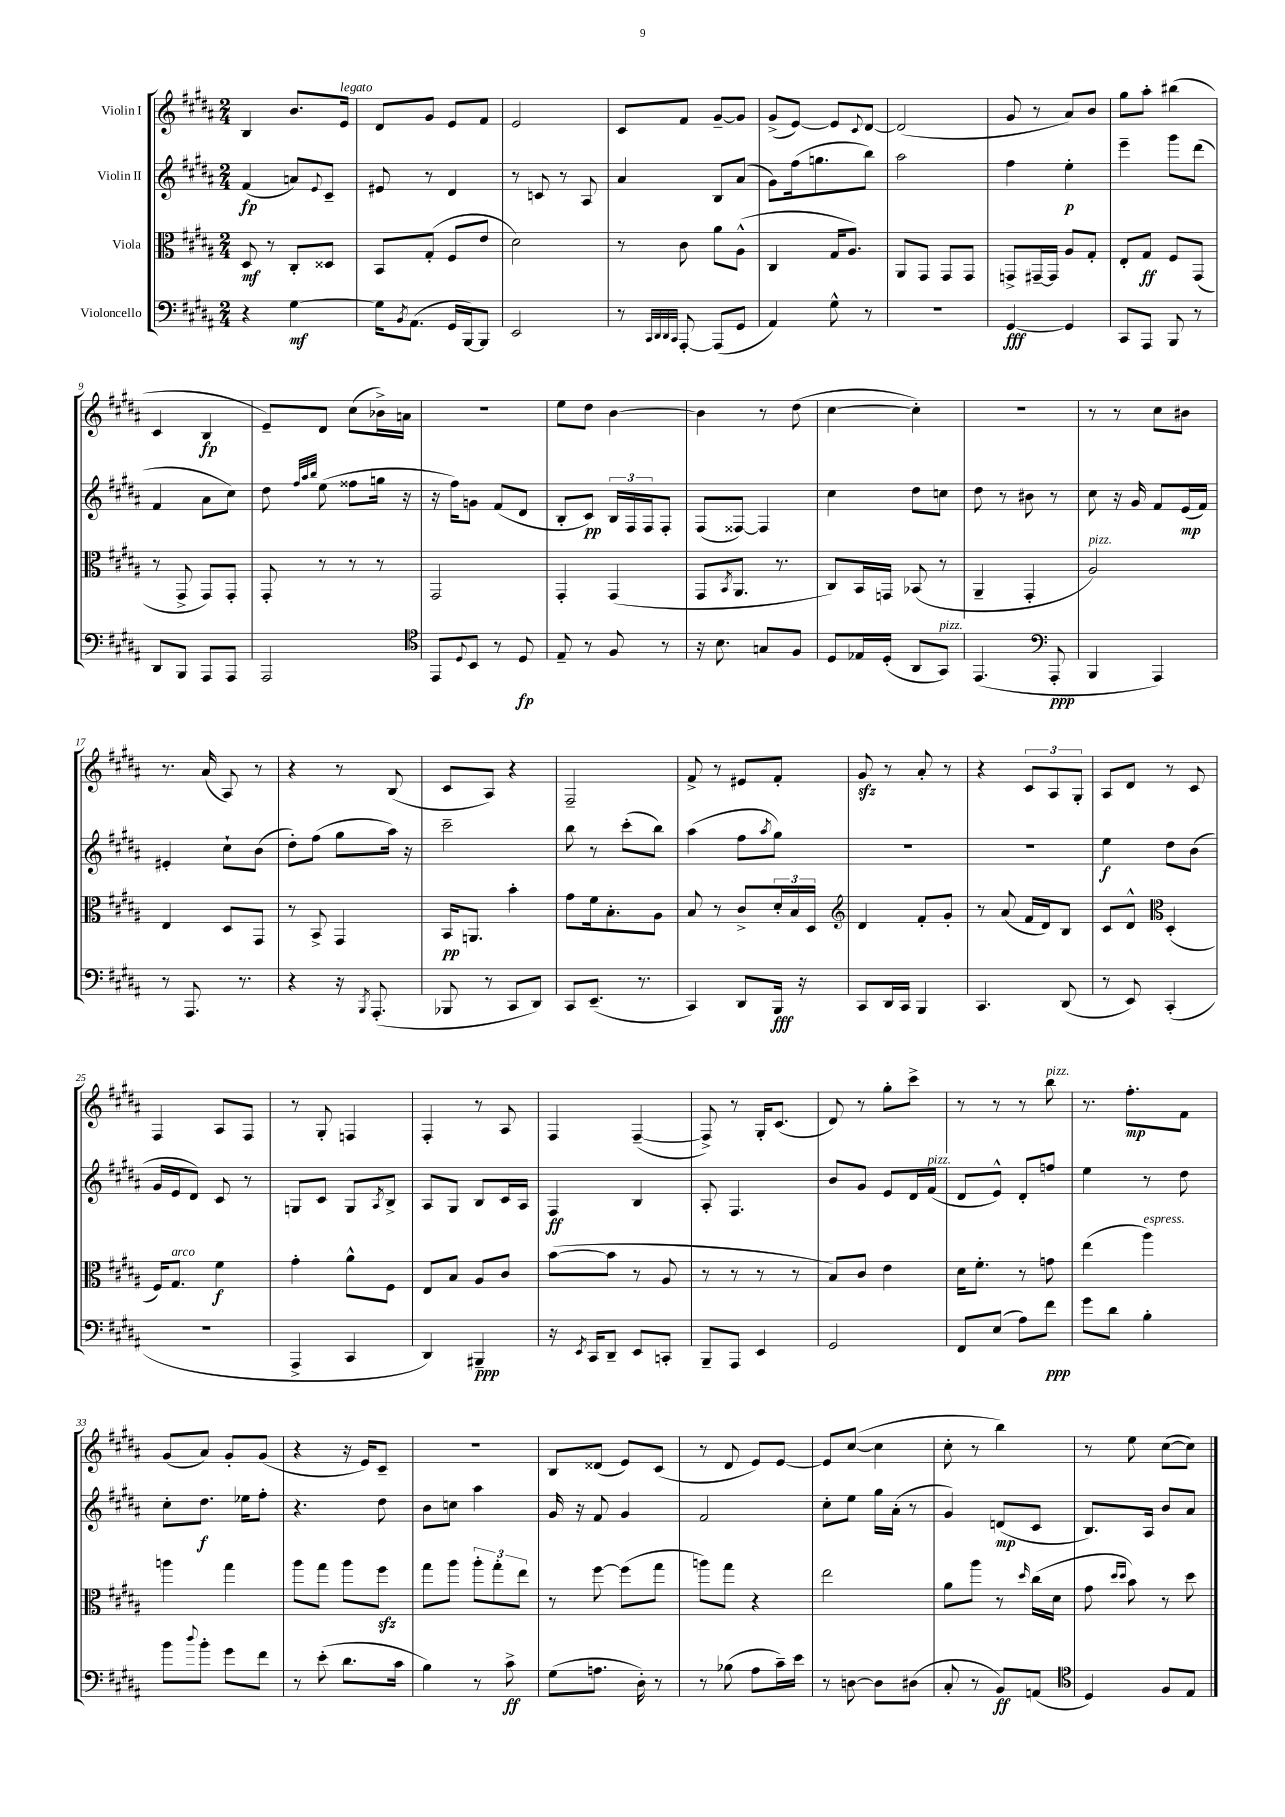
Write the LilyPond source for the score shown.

<<
\new StaffGroup <<
\new Staff = "s0" \with { instrumentName = "Violin I" } {
    \clef treble \key b \major \numericTimeSignature \time 2/4
    b4 b'8. e'16^\markup { \italic "legato" } |
    dis'8 gis'8 e'8 fis'8 |
    e'2 |
    cis'8 fis'8 gis'8~-- gis'8 |
    gis'8->( e'8~) e'8 \appoggiatura { cis'8 } dis'8~ |
    dis'2( |
    gis'8 r8 ais'8) b'8 |
    gis''8 ais''8-. bis''4( |
    cis'4 b4\fp |
    e'8--) dis'8 cis''8( bes'16->) a'16 |
    R2 |
    e''8 dis''8 b'4~ |
    b'4 r8 dis''8( |
    cis''4~ cis''4-.) |
    R2 |
    r8 r8 cis''8 bis'8 |
    r8. ais'16( ais8) r8 |
    r4 r8 b8( |
    cis'8 ais8) r4 |
    fis2-- |
    fis'8-> r8 eis'8 fis'8-. |
    gis'8\sfz r8 ais'8-. r8 |
    r4 \tuplet 3/2 { cis'8 ais8 gis8-. } |
    ais8 dis'8 r8 cis'8 |
    fis4 ais8 fis8 |
    r8 gis8-. f4 |
    fis4-. r8 ais8 |
    fis4 fis4~--( |
    fis8->) r8 gis16-. cis'8.( |
    dis'8) r8 gis''8-. cis'''8-> |
    r8 r8 r8 b''8^\markup { \italic "pizz." } |
    r8. fis''8.-.\mp fis'8 |
    gis'8( ais'8) gis'8-. gis'8( |
    r4 r16 e'16) cis'8-- |
    R2 |
    b8 disis'8( e'8) cis'8( |
    r8 dis'8 e'8) e'8~ |
    e'8 cis''8~( cis''4 |
    cis''8-. r8 b''4) |
    r8 e''8 cis''8~( cis''8) \bar "|." |
}
\new Staff = "s1" \with { instrumentName = "Violin II" } {
    \clef treble \key b \major \numericTimeSignature \time 2/4
    fis'4\fp( a'8) \appoggiatura { e'8 } cis'8-- |
    eis'8 r8 dis'4 |
    r8 c'8 r8 ais8 |
    ais'4 b8 ais'8( |
    gis'8) fis''16( g''8. b''8) |
    ais''2 |
    fis''4 e''4-.\p |
    e'''4-- gis'''8 dis'''8( |
    fis'4 ais'8 cis''8) |
    dis''8 \grace { fis''32 ais''32 b''32 } e''8( fisis''8 g''16 r16 |
    r16 fis''16) g'8 fis'8( dis'8 |
    b8-. cis'8\pp) \tuplet 3/2 { b16 fis16 fis16 } fis8-. |
    fis8( fisis8~) fisis4 |
    cis''4 dis''8 c''8 |
    dis''8 r8 bis'8 r8 |
    cis''8 r16 gis'16 fis'8 e'16\mp( fis'16) |
    eis'4-. cis''8-! b'8( |
    dis''8-.) fis''8( gis''8 ais''16) r16 |
    cis'''2-- |
    b''8 r8 cis'''8-.( b''8) |
    ais''4( fis''8 \acciaccatura { ais''8 } gis''8) |
    R2 |
    r2 |
    e''4\f dis''8 b'8( |
    gis'16 e'16 dis'8) cis'8 r8 |
    g8 cis'8 g8 \acciaccatura { ais8 } b8-> |
    ais8 gis8 b8 cis'16 ais16 |
    fis4\ff b4 |
    ais8-. fis4. |
    b'8 gis'8 e'8 dis'16 fis'16^\markup { \italic "pizz." }( |
    dis'8 e'8-^) dis'8-. f''8 |
    e''4 r8 dis''8 |
    cis''8-. dis''8.\f ees''16 fis''8-. |
    r4. dis''8 |
    b'8 c''8 ais''4 |
    gis'16 r16 fis'8 gis'4 |
    fis'2 |
    cis''8-. e''8 gis''16 ais'16-.( r8 |
    gis'4) d'8\mp( cis'8 |
    b8.) ais16 b'8 ais'8 \bar "|." |
}
\new Staff = "s2" \with { instrumentName = "Viola" } {
    \clef alto \key b \major \numericTimeSignature \time 2/4
    dis8\mf r8 cis8-. disis8 |
    b,8 gis8-.( fis8 e'8 |
    dis'2) |
    r8 cis'8 ais'8 ais8-^( |
    cis4 gis16 ais8.) |
    ais,8 gis,8 gis,8 gis,8 |
    g,8-> gis,16~-- gis,16 ais8 gis8-. |
    e8-. gis8\ff fis8 gis,8( |
    r8 gis,8-> gis,8) gis,8-. |
    gis,8-. r8 r8 r8 |
    gis,2 |
    gis,4-. gis,4( |
    gis,8 \acciaccatura { b,8 } ais,8. r8. |
    cis8) b,16 g,16 bes,8( r8 |
    ais,4-- gis,4-. |
    ais2^\markup { \italic "pizz." }) |
    e4 dis8 gis,8 |
    r8 b,8-> gis,4 |
    b,16\pp a,8. b'4-. |
    gis'8 fis'16 b8.-. ais8 |
    b8 r8 cis'8-> \tuplet 3/2 { dis'16-. b16 dis16 } |
    \clef treble dis'4 fis'8-. gis'8-. |
    r8 ais'8( fis'16 dis'16) b8 |
    cis'8 dis'8-^ \clef alto dis4-.( |
    fis16) gis8.^\markup { \italic "arco" } fis'4\f |
    gis'4-. ais'8-^ fis8 |
    e8 b8 ais8 cis'8 |
    b'8~( b'8 r8 ais8 |
    r8 r8 r8 r8 |
    b8) cis'8 e'4 |
    dis'16 fis'8.-. r8 g'8 |
    e''4( ais''4^\markup { \italic "espress." }) |
    a''4 gis''4 |
    ais''8 gis''8 ais''8 fis''8\sfz |
    gis''8 ais''8 \tuplet 3/2 { ais''8-. gis''8-. e''8 } |
    r8 fis''8~ fis''8( gis''8 |
    a''8) gis''8 r4 |
    e''2 |
    ais'8 ais''8 r8 \grace { dis''16 } cis''16( dis'16 |
    gis'8 \grace { dis''16 dis''16 } b'8) r8 dis''8 \bar "|." |
}
\new Staff = "s3" \with { instrumentName = "Violoncello" } {
    \clef bass \key b \major \numericTimeSignature \time 2/4
    r4 gis4~\mf |
    gis16 \acciaccatura { b,8 } ais,8.( gis,16 b,,16~) b,,8 |
    e,2 |
    r8 \grace { cis,32 dis,32 dis,32 cis,32 } ais,,8~-. ais,,8( gis,8 |
    ais,4) gis8-^ r8 |
    R2 |
    gis,4~\fff gis,4 |
    cis,8 ais,,8 b,,8 r8 |
    dis,8 b,,8 ais,,8 ais,,8 |
    ais,,2 |
    \clef tenor e,8 \appoggiatura { dis8 } b,8 r8 dis8\fp |
    e8-- r8 fis8 r8 |
    r16 b8. g8 fis8 |
    dis8 ees16 dis16-.( ais,8 gis,8^\markup { \italic "pizz." }) |
    e,4.( \clef bass ais,,8-.\ppp |
    b,,4 ais,,4) |
    r8 ais,,8. r8. |
    r4 r16 \acciaccatura { b,,8 } ais,,8.-.( |
    bes,,8 r8 cis,8 dis,8) |
    cis,8 e,8.--( r8. |
    cis,4) dis,8 b,,16\fff r16 |
    cis,8 dis,16 cis,16 b,,4 |
    cis,4. dis,8( |
    r8 e,8) cis,4-.( |
    R2 |
    ais,,4-> cis,4 |
    dis,4) bis,,4--\ppp |
    r16 \acciaccatura { e,8 } cis,16 dis,8-- e,8 c,8-. |
    b,,8-- ais,,8 e,4 |
    gis,2 |
    fis,8 e8( ais8) fis'8\ppp |
    gis'8 dis'8 b4-. |
    b'8 \appoggiatura { dis''8 } b'8-. gis'8 fis'8 |
    r8 e'8-.( dis'8. cis'16 |
    b4) r8 cis'8->\ff |
    gis8( a8. dis16-.) r8 |
    r8 bes8( ais8 cis'16--) e'16 |
    r8 d8~ d8 dis8( |
    cis8-. r8 b,8\ff) a,8( |
    \clef tenor dis4) fis8 e8 \bar "|." |
}
>>
>>
